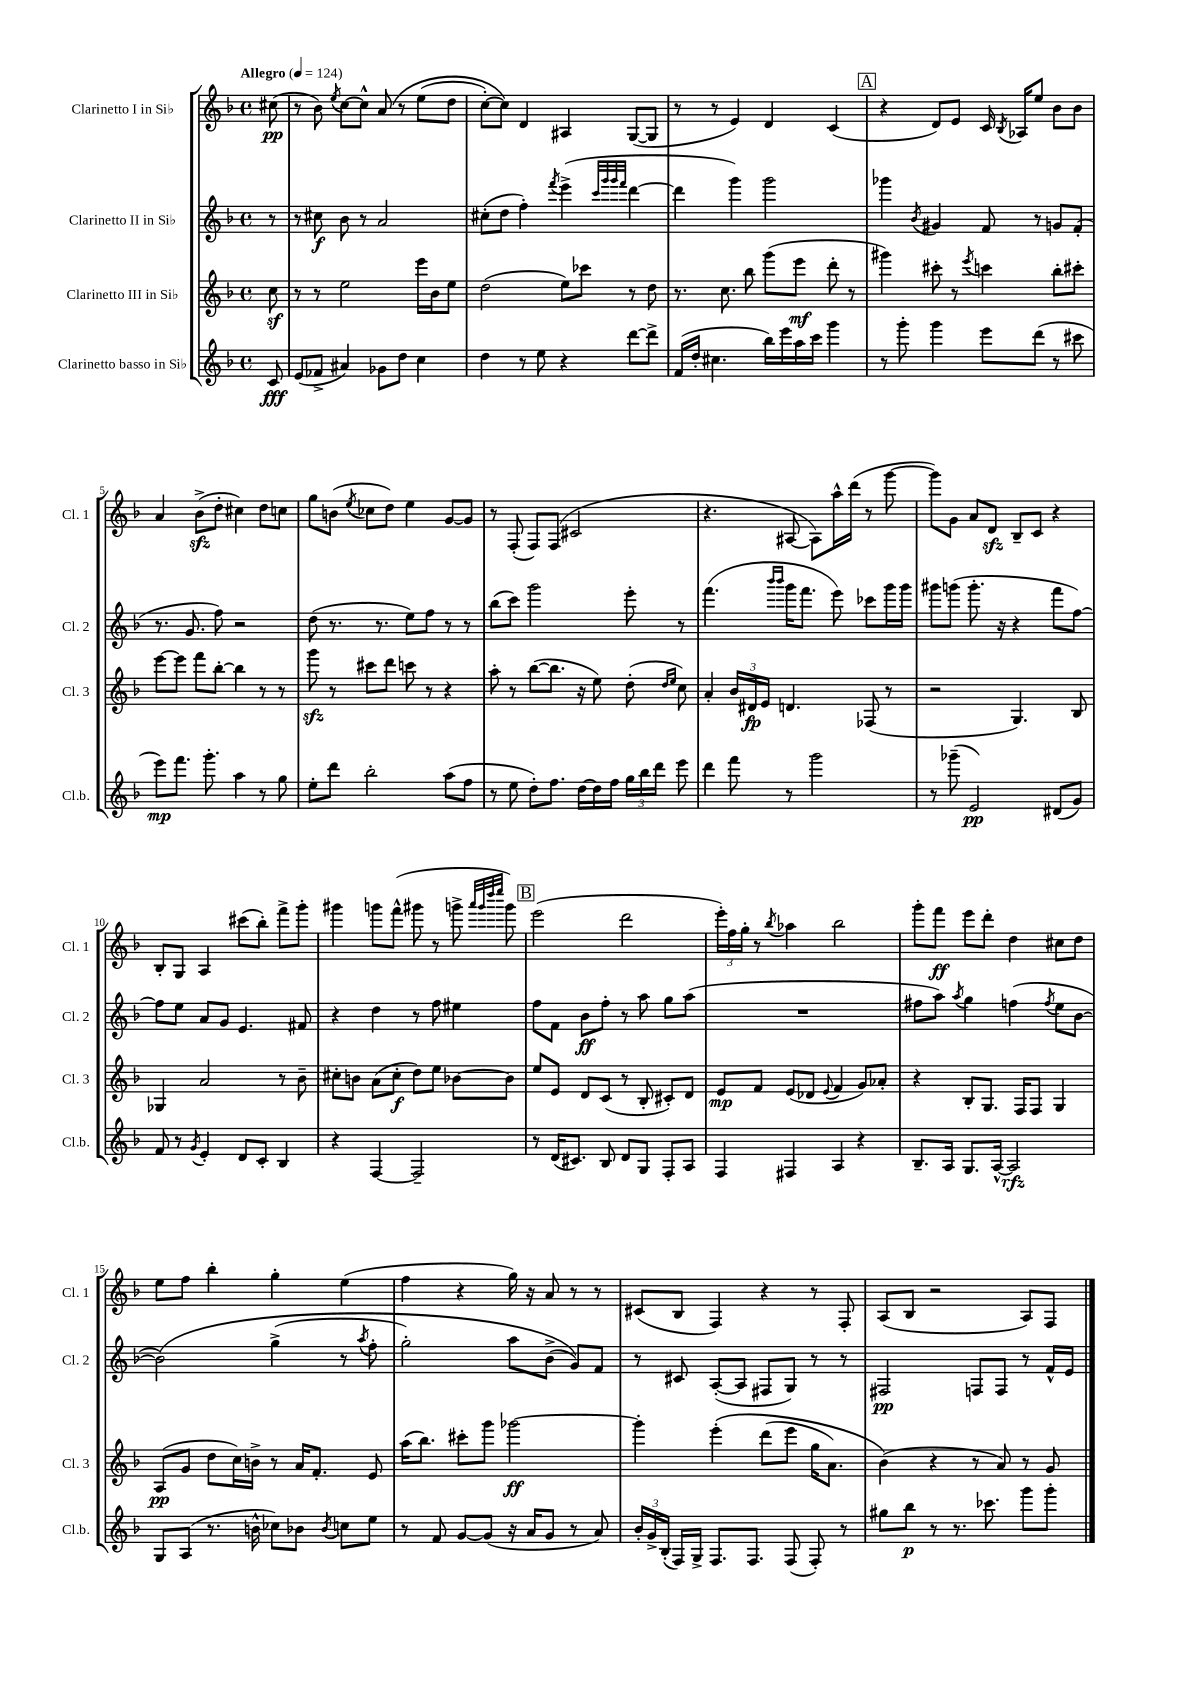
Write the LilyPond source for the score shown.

<<
\new StaffGroup <<
\new Staff = "s0" \with { instrumentName = "Clarinetto I in Sib" shortInstrumentName = "Cl. 1" } {
    \clef treble \key f \major \defaultTimeSignature \time 4/4 \partial 8 \tempo "Allegro" 4 = 124
    \autoBeamOff cis''8\pp( |
    r8 bes'8) \acciaccatura { e''8 } c''8[~ c''8]-^ a'8\( r8 e''8[( d''8] |
    c''8[~-.) c''8]\) d'4 ais4 g8[~( g8] |
    r8 r8 e'4) d'4 c'4( |
    \mark \markup { \box "A" } r4 d'8[) e'8] c'16 \acciaccatura { bes8 } aes16[ e''8] bes'8[ bes'8] |
    a'4 bes'8[->\sfz( d''8]-. cis''4) d''8[ c''8] |
    g''8[ b'8]( \acciaccatura { e''8 } ces''8[ d''8]) e''4 g'8[~ g'8] |
    r8 f8-.( f8[) f8]( cis'2 |
    r4. ais8~ ais8[) a''16-^ d'''16]( r8 g'''8~ |
    g'''8[) g'8] a'8[ d'8]\sfz bes8[-- c'8] r4 |
    bes8[-. g8] a4 cis'''8[( bes''8]-.) f'''8[-> g'''8]-. |
    gis'''4 g'''8[ f'''8]-^( gis'''8 r8 g'''8-> \grace { a'''32[ g'''32 d''''32 e''''32] } g'''8) |
    \mark \markup { \box "B" } e'''2( d'''2 |
    \tuplet 3/2 { e'''16[-.) f''16 g''16]-. } r8 \acciaccatura { bes''8 } aes''4 bes''2 |
    g'''8[-. f'''8]\ff e'''8[ d'''8]-. d''4 cis''8[ d''8] |
    e''8[ f''8] bes''4-. g''4-. e''4( |
    f''4 r4 g''16) r16 a'8 r8 r8 |
    cis'8[( bes8] f4) r4 r8 f8-. |
    a8[( bes8] r2 a8[) f8] \bar "|." |
}
\new Staff = "s1" \with { instrumentName = "Clarinetto II in Sib" shortInstrumentName = "Cl. 2" } {
    \clef treble \key f \major \defaultTimeSignature \time 4/4 \partial 8
    \autoBeamOff r8 |
    r8 cis''8\f bes'8 r8 a'2 |
    cis''8[-.( d''8] f''4-.) \acciaccatura { f'''8 } e'''4->( \grace { c'''32[ g'''32 g'''32 f'''32] } d'''4~ |
    d'''4 g'''4) g'''2 |
    \mark \markup { \box "A" } ges'''4 \acciaccatura { bes'8 } gis'4 f'8 r8 g'8[ f'8]-.( |
    r8. g'8. f''8) r2 |
    d''8( r8. r8. e''8[) f''8] r8 r8 |
    bes''8[( c'''8]) g'''2 e'''8-. r8 |
    f'''4.( \grace { bes'''16[ bes'''16] } g'''16[ f'''8.] e'''8) ces'''8[ g'''16 g'''16] |
    gis'''8[ g'''8]( g'''8.-. r16 r4 f'''8[ f''8]~) |
    f''8[ e''8] a'8[ g'8] e'4. fis'8 |
    r4 d''4 r8 f''8 eis''4 |
    \mark \markup { \box "B" } f''8[ f'8] bes'8[\ff f''8]-. r8 a''8 g''8[ a''8]( |
    R1 |
    fis''8[ a''8]) \acciaccatura { a''8 } g''4 f''4( \acciaccatura { f''8 } e''8[ bes'8]~ |
    bes'2)\( g''4->( r8 \acciaccatura { a''8 } f''8-. |
    g''2-.) a''8[ bes'8]->( g'8[)\) f'8] |
    r8 cis'8 a8[~-.( a8] fis8[ g8]) r8 r8 |
    fis2\pp f8[ f8] r8 f'16[-^ e'16] \bar "|." |
}
\new Staff = "s2" \with { instrumentName = "Clarinetto III in Sib" shortInstrumentName = "Cl. 3" } {
    \clef treble \key f \major \defaultTimeSignature \time 4/4 \partial 8
    \autoBeamOff c''8\sf |
    r8 r8 e''2 e'''16[ bes'16 e''8] |
    d''2( e''8[) ces'''8] r8 d''8 |
    r8. c''8. bes''8 g'''8[( e'''8]\mf d'''8-. r8 |
    \mark \markup { \box "A" } gis'''4) cis'''8-. r8 \acciaccatura { e'''8 } c'''4 bes''8[-. cis'''8]-. |
    e'''8[~ e'''8] f'''8[ bes''8]~-. bes''4 r8 r8 |
    g'''8\sfz r8 cis'''8[ d'''8] c'''8 r8 r4 |
    a''8-. r8 bes''8[~( bes''8.] r16 e''8) d''8-.( \grace { d''16[ e''16] } c''8) |
    a'4-. \tuplet 3/2 { bes'16[ dis'16\fp e'16] } d'4. fes8( r8 |
    r2 g4.) bes8 |
    ges4 a'2 r8 bes'8-- |
    cis''8[-. b'8] a'8[( cis''8]-.\f d''8[) e''8] bes'8[~ bes'8] |
    \mark \markup { \box "B" } e''8[ e'8] d'8[ c'8]( r8 bes8-. cis'8[-.) d'8] |
    e'8[\mp f'8] e'8[( des'8] \appoggiatura { e'8 } f'4 g'8[) aes'8]-. |
    r4 bes8[-. g8.] f16[ f8] g4 |
    a8[\pp( g'8] d''8[ c''16) b'16]-> r8 a'16[ f'8.]-. e'8 |
    a''16[( bes''8.]) cis'''8[-. g'''8] ges'''2~\ff |
    ges'''4-. e'''4-.\( d'''8[( e'''8] g''16[ a'8.]) |
    bes'4(\) r4 r8 a'8) r8 g'8 \bar "|." |
}
\new Staff = "s3" \with { instrumentName = "Clarinetto basso in Sib" shortInstrumentName = "Cl.b." } {
    \clef treble \key f \major \defaultTimeSignature \time 4/4 \partial 8
    \autoBeamOff c'8\fff |
    e'8[( fes'8]-> ais'4) ges'8[ d''8] c''4 |
    d''4 r8 e''8 r4 d'''8[~ d'''8]-> |
    f'16[( d''16]-. cis''4. bes''16[) e'''16 a''16 c'''16] g'''4 |
    \mark \markup { \box "A" } r8 g'''8-. g'''4 e'''8[ d'''8]( r8 cis'''8 |
    e'''8[\mp) f'''8.] g'''8.-. a''4 r8 g''8 |
    e''8[-. d'''8] bes''2-. a''8[( f''8] |
    r8 e''8 d''8[-.) f''8.] d''16[~ d''16 f''16] \tuplet 3/2 { g''16[ bes''16 d'''16] } e'''8 |
    d'''4 f'''8 r8 g'''2 |
    r8 ges'''8--( e'2\pp) dis'8[( g'8]) |
    f'8 r8 \acciaccatura { g'8 } e'4-. d'8[ c'8]-. bes4 |
    r4 f4~ f2-- |
    \mark \markup { \box "B" } r8 d'16[( cis'8.]) bes8 d'8[ g8] f8[-. a8] |
    f4 fis4 a4 r4 |
    bes8.[-- a16] g8.[ a16]~-^ a2\rfz |
    g8[ a8]( r8. b'16-^ ces''8[) bes'8] \acciaccatura { bes'8 } c''8[ e''8] |
    r8 f'8 g'8[~ g'8]( r16 a'16[ g'8] r8 a'8) |
    \tuplet 3/2 { bes'16[-. g'16-> bes16]-.( } f16[) g16]-> f8.[ f8.] f8( f8-.) r8 |
    gis''8[ bes''8]\p r8 r8. ces'''8. g'''8[ g'''8]-. \bar "|." |
}
>>
>>
